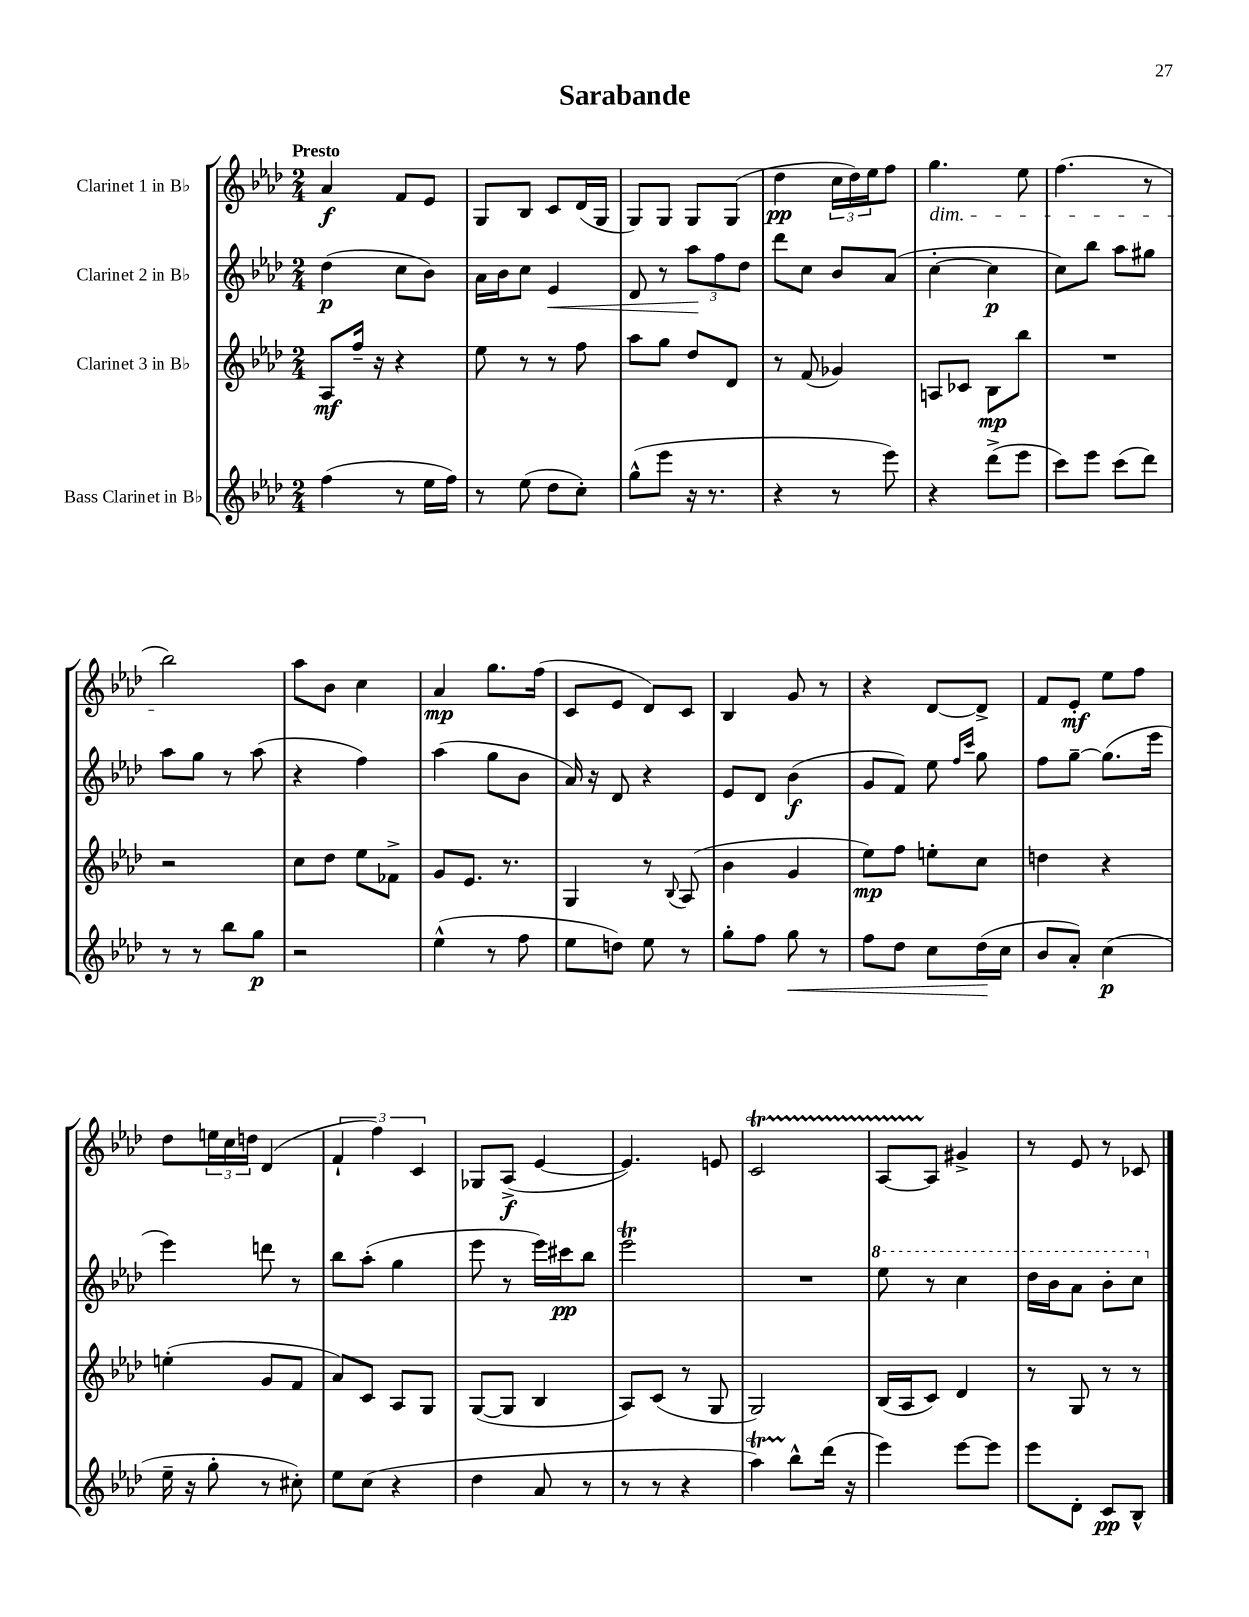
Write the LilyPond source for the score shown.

\header { title = "Sarabande" }
<<
\new StaffGroup <<
\new Staff = "s0" \with { instrumentName = "Clarinet 1 in Bb" } {
    \clef treble \key aes \major \numericTimeSignature \time 2/4 \tempo "Presto"
    aes'4\f f'8 ees'8 |
    g8 bes8 c'8 des'16( g16 |
    g8) g8 g8 g8( |
    des''4\pp \tuplet 3/2 { c''16 des''16) ees''16 } f''8 |
    g''4.\dim ees''8 |
    f''4.( r8 |
    bes''2\!) |
    aes''8 bes'8 c''4 |
    aes'4\mp g''8. f''16( |
    c'8 ees'8 des'8) c'8 |
    bes4 g'8 r8 |
    r4 des'8~ des'8-> |
    f'8 ees'8-.\mf ees''8 f''8 |
    des''8 \tuplet 3/2 { e''16 c''16 d''16 } des'4( |
    \tuplet 3/2 { f'4-! f''4) c'4 } |
    ges8 aes8->\f( ees'4~ |
    ees'4.) e'8 |
    c'2\startTrillSpan |
    aes8~ aes8\stopTrillSpan gis'4-> |
    r8 ees'8 r8 ces'8 \bar "|." |
}
\new Staff = "s1" \with { instrumentName = "Clarinet 2 in Bb" } {
    \clef treble \key aes \major \numericTimeSignature \time 2/4
    des''4\p( c''8 bes'8) |
    aes'16 bes'16 c''8 ees'4\< |
    des'8 r8 \tuplet 3/2 { aes''8\! f''8 des''8 } |
    des'''8 c''8 bes'8 aes'8( |
    c''4~-. c''4\p |
    c''8) bes''8 aes''8 gis''8 |
    aes''8 g''8 r8 aes''8( |
    r4 f''4) |
    aes''4( g''8 bes'8 |
    aes'16) r16 des'8 r4 |
    ees'8 des'8 bes'4\f( |
    g'8 f'8) ees''8 \grace { f''16 c'''16 } g''8 |
    f''8 g''8~-- g''8.( ees'''16 |
    ees'''4) d'''8 r8 |
    bes''8 aes''8-.( g''4 |
    ees'''8 r8 ees'''16) cis'''16\pp bes''8 |
    ees'''2\trill |
    R2 |
    \ottava #1 ees'''8 r8 c'''4 |
    des'''16 bes''16 aes''8 bes''8-. c'''8 \ottava #0 \bar "|." |
}
\new Staff = "s2" \with { instrumentName = "Clarinet 3 in Bb" } {
    \clef treble \key aes \major \numericTimeSignature \time 2/4
    aes8\mf f''16-- r16 r4 |
    ees''8 r8 r8 f''8 |
    aes''8 g''8 des''8 des'8 |
    r8 f'8( ges'4) |
    a8 ces'8 bes8\mp bes''8 |
    R2 |
    r2 |
    c''8 des''8 ees''8 fes'8-> |
    g'8 ees'8. r8. |
    g4 r8 \appoggiatura { bes8 } aes8( |
    bes'4 g'4 |
    ees''8\mp) f''8 e''8-. c''8 |
    d''4 r4 |
    e''4-.( g'8 f'8 |
    aes'8) c'8 aes8 g8 |
    g8~( g8 bes4 |
    aes8) c'8( r8 g8 |
    g2) |
    bes16( aes16 c'8) des'4 |
    r8 g8 r8 r8 \bar "|." |
}
\new Staff = "s3" \with { instrumentName = "Bass Clarinet in Bb" } {
    \clef treble \key aes \major \numericTimeSignature \time 2/4
    f''4( r8 ees''16 f''16) |
    r8 ees''8( des''8 c''8-.) |
    g''8-^( ees'''8 r16 r8. |
    r4 r8 ees'''8) |
    r4 des'''8->( ees'''8 |
    c'''8) ees'''8 c'''8( des'''8) |
    r8 r8 bes''8 g''8\p |
    r2 |
    ees''4-^( r8 f''8 |
    ees''8 d''8) ees''8 r8 |
    g''8-. f''8 g''8\< r8 |
    f''8 des''8 c''8 des''16\!( c''16 |
    bes'8 aes'8-.) c''4\p( |
    ees''16-- r16 g''8-. r8 cis''8-.) |
    ees''8 c''8( r4 |
    des''4 aes'8 r8 |
    r8 r8 r4 |
    aes''4\startTrillSpan) bes''8-^\stopTrillSpan des'''16( r16 |
    ees'''4) ees'''8~ ees'''8 |
    ees'''8 des'8-. c'8\pp bes8-^ \bar "|." |
}
>>
>>
\layout { \context { \Score \remove "Bar_number_engraver" } }
